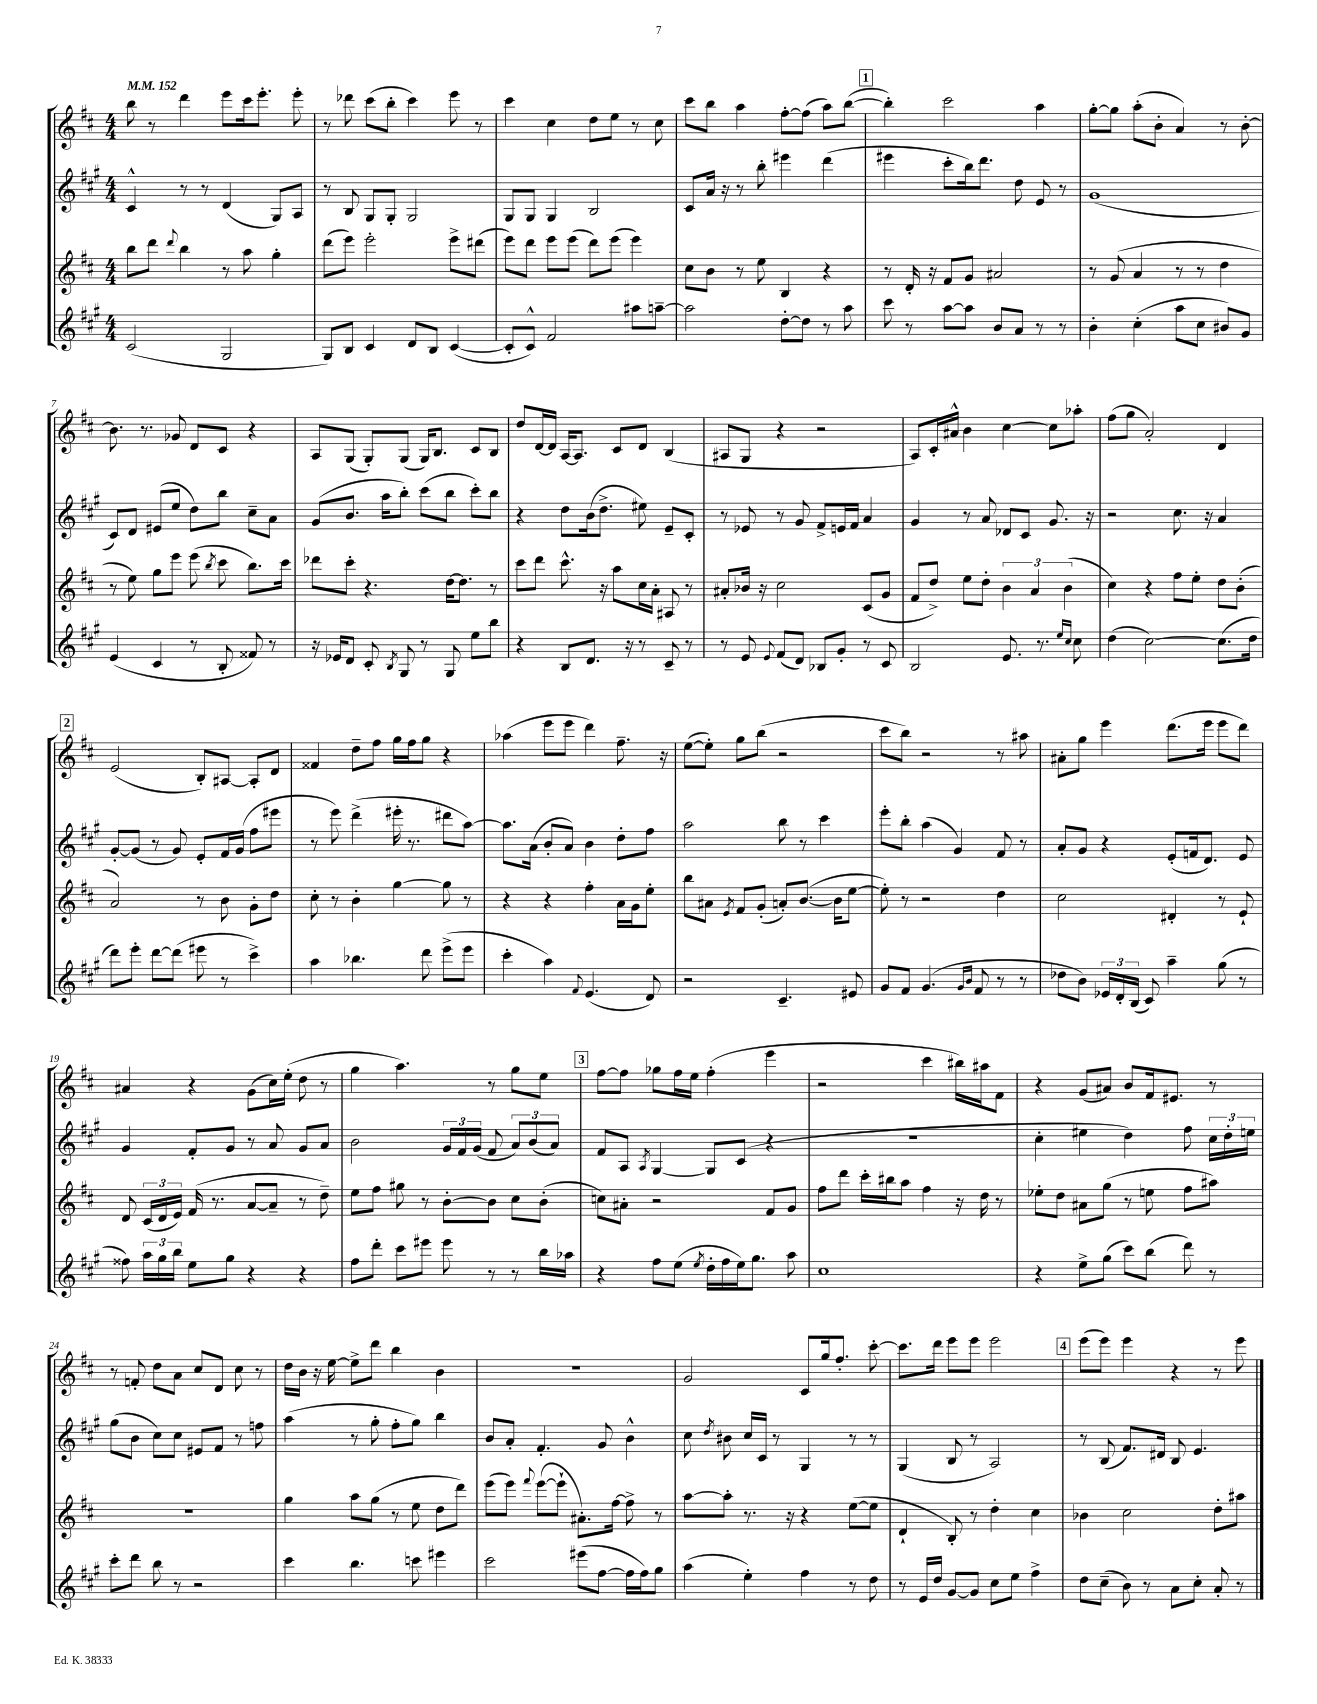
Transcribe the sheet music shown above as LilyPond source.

<<
\new StaffGroup <<
\new Staff = "s0" {
    \clef treble \key d \major \numericTimeSignature \time 4/4 \tempo 4 = 152
    \autoBeamOff b''8 r8 d'''4 e'''8[ cis'''16 e'''8.]-. e'''8-. |
    r8 des'''8 cis'''8[( b''8]-. cis'''4) e'''8 r8 |
    cis'''4 cis''4 d''8[ e''8] r8 cis''8 |
    cis'''8[ b''8] a''4 fis''8[~-. fis''8]( a''8[) b''8]~( |
    \mark \markup { \box "1" } b''4-.) cis'''2 a''4 |
    g''8[~-. g''8] a''8[-.( b'8]-. a'4) r8 b'8~-. |
    b'8. r8. ges'8 d'8[ cis'8] r4 |
    a8[ g8]( g8[-.) g8]( g16[) b8.] cis'8[ b8] |
    d''8[ d'16~ d'16] a16[~ a8.] cis'8[ d'8] b4( |
    ais8[ g8] r4 r2 |
    a8[) cis'16-. ais'16]-^ b'4 cis''4~ cis''8[ aes''8]-. |
    fis''8[( g''8] a'2-.) d'4 |
    \mark \markup { \box "2" } e'2( b8[-.) ais8]~ ais8[-. d'8] |
    fisis'4 d''8[-- fis''8] g''16[ fis''16 g''8] r4 |
    aes''4( e'''8[ e'''8] d'''4) fis''8.-- r16 |
    e''8[~( e''8]-.) g''8[ b''8]( r2 |
    cis'''8[ b''8]) r2 r8 ais''8 |
    ais'8[-. g''8] e'''4 d'''8.[( e'''16] e'''8[ d'''8]) |
    ais'4 r4 g'8[( cis''16) e''16]-.( d''8 r8 |
    g''4 a''4.) r8 g''8[ e''8] |
    \mark \markup { \box "3" } fis''8[~ fis''8] ges''8[ fis''16 e''16] fis''4-.( e'''4 |
    r2 cis'''4 bis''16[) ais''16 fis'8] |
    r4 g'8[( ais'8]) b'8[ fis'16 eis'8.] r8 |
    r8 f'8-. d''8[ a'8] cis''8[ d'8] cis''8 r8 |
    d''16[ b'16] r16 e''16~ e''8[-> d'''8] b''4 b'4 |
    R1 |
    g'2 cis'8[ g''16 fis''8.]-. cis'''8~-. |
    cis'''8.[ d'''16] e'''8[ e'''8] e'''2 |
    \mark \markup { \box "4" } e'''8[( e'''8]) e'''4 r4 r8 e'''8 \bar "|." |
}
\new Staff = "s1" {
    \clef treble \key a \major \numericTimeSignature \time 4/4
    \autoBeamOff cis'4-^ r8 r8 d'4( gis8[) a8] |
    r8 b8 gis8[ gis8]-. gis2 |
    gis8[ gis8] gis4 b2 |
    cis'8[ a'16] r16 r8 b''8-. eis'''4 d'''4( |
    \mark \markup { \box "1" } eis'''4 cis'''8[-. b''16) d'''8.] d''8 e'8 r8 |
    gis'1( |
    cis'8[) d'8] eis'8[( e''8] d''8[) b''8] cis''8[-- a'8] |
    gis'8[( b'8.] a''16[ b''8]-.) cis'''8[( b''8] cis'''8[-.) b''8] |
    r4 d''8[ b'16( d''8.]-> eis''8) e'8[-- cis'8]-. |
    r8 ees'8 r8 gis'8 fis'8[-> e'16 fis'16] a'4 |
    gis'4 r8 a'8 des'8[ cis'8] gis'8. r16 |
    r2 cis''8. r16 a'4 |
    \mark \markup { \box "2" } gis'8[~-. gis'8]( r8 gis'8) e'8[-. fis'16 gis'16]( fis''8[ eis'''8] |
    r8 e'''8) d'''4->( eis'''16-. r8. dis'''8[ a''8]~) |
    a''8.[ a'16]( b'8[-. a'8]) b'4 d''8[-. fis''8] |
    a''2 b''8 r8 cis'''4 |
    e'''8[-. b''8]-. a''4( gis'4) fis'8 r8 |
    a'8[-. gis'8] r4 e'8[-.( f'16 d'8.]) e'8 |
    gis'4 fis'8[-. gis'8] r8 a'8 gis'8[ a'8] |
    b'2 \tuplet 3/2 { gis'16[ fis'16 gis'16]( } fis'8 \tuplet 3/2 { a'8[) b'8( a'8]) } |
    \mark \markup { \box "3" } fis'8[ a8] \acciaccatura { a8 } gis4~ gis8[ cis'8]( r4 |
    R1 |
    cis''4-. eis''4 d''4) fis''8 \tuplet 3/2 { cis''16[ d''16-. e''16] } |
    gis''8[( b'8] cis''8[) cis''8] eis'8[ fis'8] r8 f''8 |
    a''4( r8 gis''8-. fis''8[-. gis''8]) b''4 |
    b'8[ a'8]-. fis'4.-. gis'8 b'4-^ |
    cis''8 \acciaccatura { d''8 } bis'8 cis''16[ cis'16] r8 gis4 r8 r8 |
    gis4( b8 r8 a2) |
    \mark \markup { \box "4" } r8 b8( fis'8.[) dis'16] b8 e'4. \bar "|." |
}
\new Staff = "s2" {
    \clef treble \key d \major \numericTimeSignature \time 4/4
    \autoBeamOff b''8[ d'''8] \appoggiatura { d'''8 } b''4 r8 a''8 g''4-. |
    d'''8[( e'''8]) e'''2-. e'''8[-> dis'''8]( |
    e'''8[) d'''8] e'''8[ e'''8]( d'''8[) e'''8]( e'''4) |
    cis''8[ b'8] r8 e''8 b4 r4 |
    \mark \markup { \box "1" } r8 d'16-. r16 fis'8[ g'8] ais'2 |
    r8 g'8( a'4 r8 r8 d''4 |
    r8 e''8) g''8[ e'''8] e'''8( \acciaccatura { b''8 } cis'''8 b''8.[) cis'''16] |
    des'''8[ cis'''8]-. r4. d''16[~ d''8.] r8 |
    cis'''8[ d'''8] cis'''8.-^ r16 a''8[ cis''16 a'16]-. ais8 r8 |
    ais'8[-. bes'16] r16 cis''2 cis'8[( g'8] |
    fis'8[ d''8]->) e''8[ d''8]-. \tuplet 3/2 { b'4 a'4 b'4( } |
    cis''4) r4 fis''8[ e''8]-. d''8[ b'8]-.( |
    \mark \markup { \box "2" } a'2) r8 b'8 g'8[-. d''8] |
    cis''8-. r8 b'4-. g''4~ g''8 r8 |
    r4 r4 fis''4-. a'16[ g'16 e''8]-. |
    b''8[ ais'8] \acciaccatura { e'8 } fis'8[ g'8]-.( a'8[-.) b'8.]~( b'16[ e''8]~ |
    e''8-.) r8 r2 d''4 |
    cis''2 dis'4-. r8 e'8-! |
    d'8 \tuplet 3/2 { cis'16[( d'16 e'16]) } fis'16( r8. a'8[~ a'8]-- r8 d''8--) |
    e''8[ fis''8] gis''8 r8 b'8[~-. b'8] cis''8[ b'8]-.( |
    \mark \markup { \box "3" } c''8[) ais'8]-. r2 fis'8[ g'8] |
    fis''8[ d'''8] cis'''16[-. bis''16 a''8] fis''4 r16 d''16 r8 |
    ees''8[-. d''8] ais'8[ g''8]( r8 e''8 fis''8[ ais''8]) |
    R1 |
    g''4 a''8[ g''8]( r8 e''8 d''8[ d'''8]) |
    e'''8[( e'''8]) \appoggiatura { fis'''8 } e'''8[~( e'''8]-! ais'8.[-.) fis''16]~ fis''8-> r8 |
    a''8[~ a''8]-. r8. r16 r4 e''8[~( e''8] |
    d'4-! b8-.) r8 d''4-. cis''4 |
    \mark \markup { \box "4" } bes'4 cis''2 d''8[-. ais''8] \bar "|." |
}
\new Staff = "s3" {
    \clef treble \key a \major \numericTimeSignature \time 4/4
    \autoBeamOff cis'2( gis2 |
    gis8[) b8] cis'4 d'8[ b8] cis'4~( |
    cis'8[-. cis'8]-^) fis'2 ais''8[ a''8]~-- |
    a''2 d''8[~-. d''8] r8 a''8 |
    \mark \markup { \box "1" } cis'''8 r8 a''8[~ a''8] b'8[ a'8] r8 r8 |
    b'4-. cis''4-.( a''8[ cis''8] bis'8[) gis'8] |
    e'4( cis'4 r8 b8-. fisis'8) r8 |
    r16 ees'16[ d'8] cis'8-. \acciaccatura { b8 } gis8 r8 gis8 e''8[ b''8] |
    r4 b8[ d'8.] r16 r8 cis'8-- r8 |
    r8 e'8 \appoggiatura { e'8 } fis'8[( d'8]) bes8[ gis'8]-. r8 cis'8 |
    b2 e'8. r8. \grace { e''16[ cis''16] } cis''8 |
    d''4( cis''2~) cis''8.[( d''16] |
    \mark \markup { \box "2" } d'''8[) e'''8]-. d'''8[~ d'''8]( eis'''8 r8 cis'''4->) |
    a''4 bes''4. d'''8 e'''8[->( e'''8] |
    cis'''4-. a''4) \appoggiatura { fis'8 } e'4.( d'8) |
    r2 cis'4.-- eis'8 |
    gis'8[ fis'8] gis'4.( \grace { gis'16[ b'16] } fis'8 r8 r8 |
    des''8[ b'8]) \tuplet 3/2 { ees'16[ d'16-. b16]( } cis'8) a''4-- gis''8( r8 |
    fisis''8) \tuplet 3/2 { a''16[ gis''16 b''16] } e''8[ gis''8] r4 r4 |
    fis''8[ d'''8]-. cis'''8[ eis'''8] eis'''8 r8 r8 b''16[ aes''16] |
    \mark \markup { \box "3" } r4 fis''8[ e''8]( \acciaccatura { e''8 } d''16[-. fis''16 e''16) gis''8.] a''8 |
    cis''1 |
    r4 e''8[-> gis''8]( cis'''8[) b''8]( d'''8) r8 |
    cis'''8[-. d'''8] b''8 r8 r2 |
    cis'''4 b''4. c'''8 eis'''4 |
    cis'''2 eis'''8[( fis''8]~ fis''16[ fis''16) gis''8] |
    a''4( e''4-.) fis''4 r8 d''8 |
    r8 e'16[ d''16] gis'8[~ gis'8] cis''8[ e''8] fis''4-> |
    \mark \markup { \box "4" } d''8[ cis''8]--( b'8) r8 a'8[ cis''8]-. a'8-. r8 \bar "|." |
}
>>
>>
